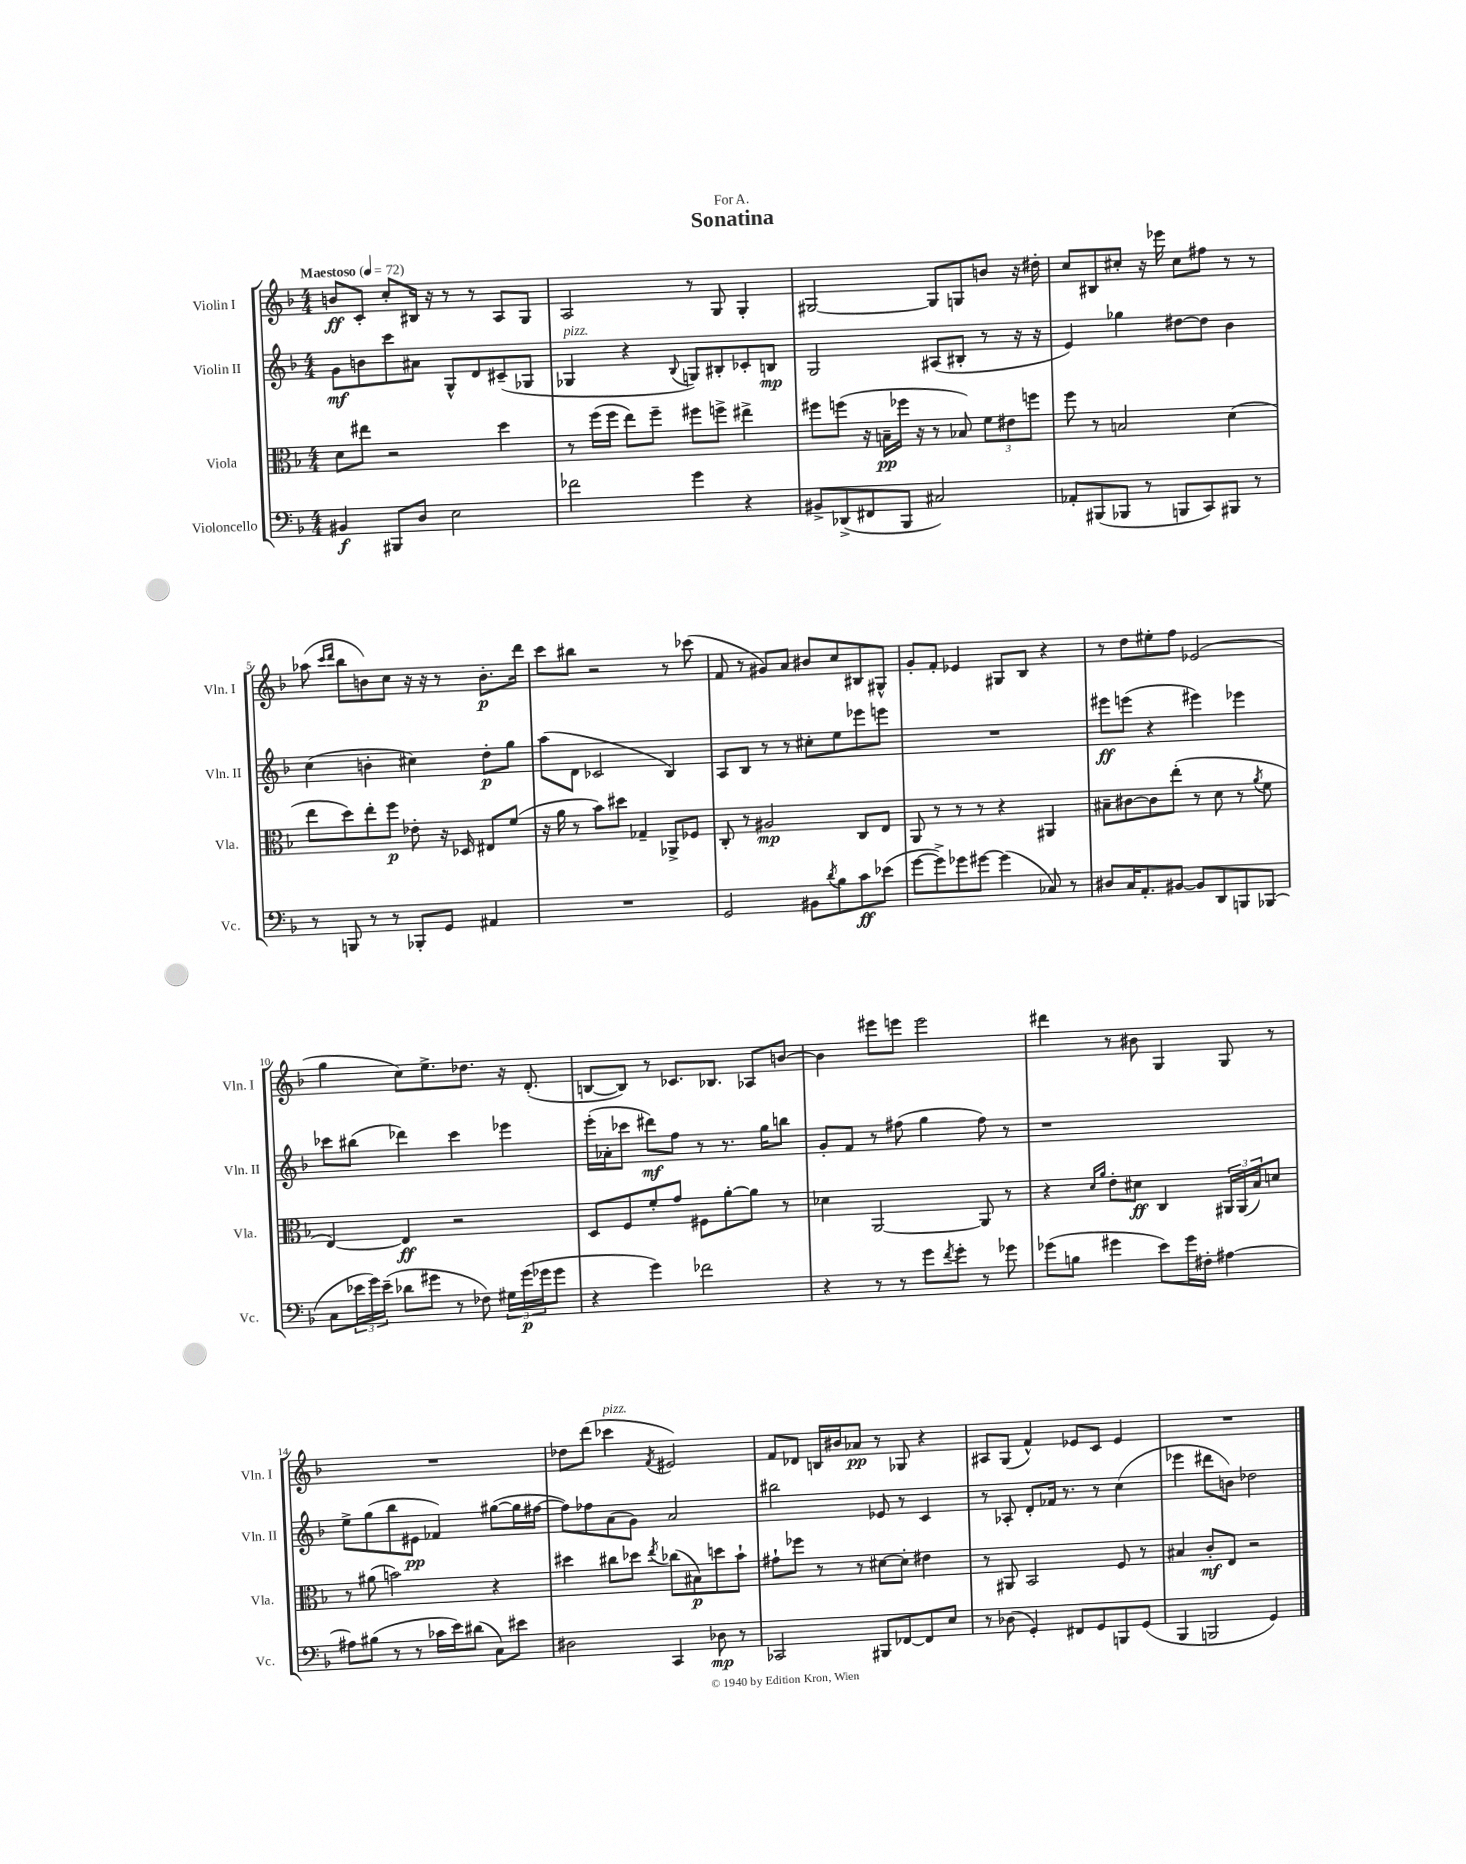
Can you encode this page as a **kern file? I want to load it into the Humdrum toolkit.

**kern	**kern	**kern	**kern
*staff4	*staff3	*staff2	*staff1
*clefF4	*clefC3	*clefG2	*clefG2
*k[b-]	*k[b-]	*k[b-]	*k[b-]
*M4/4	*M4/4	*M4/4	*M4/4
*MM72	*MM72	*MM72	*MM72
4BB#/	8d\L	8g\L	8b/L
.	8ee#\J	8b\	8c'/J
8BBB#/L	2r	8ccc\	8cc'/L
8D/J	.	8a#\J	16B#/Jk
.	.	.	16r
2E\	.	8G^^/L	8r
.	.	8d/	8r
.	4dd\	(8c#~/	8A/L
.	.	8G-/J	8G/J
=	=	=	=
2f-\	8r	4G-/	2A/
.	(16ff\LL	.	.
.	16ff\JJ	.	.
.	8ee\L)	4r	.
.	8ff~\J	.	.
.	.	8qqB-/	.
4g\	8ff#\L	8G/L)	8r
.	8ff^\J	8B#'/	8G/
4r	4ee#^\	8c-'/	4G'/
.	.	8B/J	.
=	=	=	=
8BB#^/L	8ff#\L	2G/	[2G#/
(8DD-^/	(8ff\J	.	.
8FF#/	16r	.	.
.	16B~\LL	.	.
8BBB-/J	16ff-\JJ	.	.
.	16r	.	.
2C#/)	8r	(8A#/L	8G#/]L
.	8B-/)	8B#'/J	8G/
.	12f\L	8r	8b/J
.	12e#\	.	.
.	.	16r	16r
.	12ff\J	.	.
.	.	16r	16dd#'\
=	=	=	=
8AA-'/L	8ff\	4e/)	8cc/L
(8BBB#/	8r	.	8B#/
8BBB-/J	2B/	4gg-\	8cc#'/J
8r	.	.	16r
.	.	.	16eee-\
8BBB/L	.	[8dd#\L	8cc#\L
8CC/)	.	8dd#\]J	8ff#\J
8BBB#/J	(4d\	4b-\	8r
8r	.	.	8r
=	=	=	=
8r	8ee\L	(4cc\	(8aa-\
.	.	.	16qqccc/LL
.	.	.	16qqddd/JJ
8BBB/	8dd\)	.	8bb-\L
8r	8ee'\	4b'\	8b\)
8r	8ff\J	.	8cc\J
8BBB-'/L	8e-'\	4cc#\)	16r
.	.	.	16r
8GG/J	16r	.	8r
.	16D-/	.	.
4AA#/	8E#/L	8dd'\L	8.b'\L
.	(8f/J	8gg\J	.
.	.	.	16ddd\Jk
=	=	=	=
1r	16r	(8aa\L	8ccc\L
.	16a\	.	.
.	8r	8d\J	8bb#\J
.	8b-\L)	2c-/	2r
.	8dd#\J	.	.
.	4G-~/	.	.
.	8AA-^/L	4B-/)	8r
.	8F-/J	.	(8ccc-\
=	=	=	=
2GG/	8C'/	8A/L	8f/
.	8r	8B-/J	8r
.	2A#/	8r	8g#/L)
.	.	8r	8a/J
8BB#\L	.	8cc#'\L	8b#/L
8qd/	.	.	.
8B-\	.	8ee\	8cc/
8c\	8C/L	8eee-\	8B#/
(8e-\J	8E/J	8eee\J	8G#^^/J
=	=	=	=
[8g\L	8AA/	1r	8g'/L
8g^\])	8r	.	8f'/J
8g-\	8r	.	4e-/
[8g#\J	8r	.	.
(4g#\]	4r	.	8G#/L
.	.	.	8B-/J
8C-/)	4AA#/	.	4r
8r	.	.	.
=	=	=	=
8D#/L	8B#~\L	8eee#\L	8r
16C/K	[8c#\	(8eee\J	8dd\L
8.AA'/	.	.	.
.	8c#\]	4r	8ee#'\
[8BB#/J	(8ee'\J	.	8ff\J
8BB#/]L	8r	4eee#\)	(2e-/
8DD/	8d\	.	.
8BBB/	8r	4eee-\	.
.	8qa/	.	.
(8BBB-/J	8f\	.	.
=	=	=	=
8C\L	[4E/)	8ccc-\L	4gg\
24e-\L	.	(8bb#\J	.
24g\)	.	.	.
(24e-~\JJ	.	.	.
8d-\L	4E/]	4ddd-\)	8cc\L)
8g#\J	.	.	8.ee^\
8r	2r	4ccc-\	.
.	.	.	8.dd-\J
8F-\)	.	.	.
24G#\LL	.	4eee-\	16r
(24g#\	.	.	.
.	.	.	(8.d'/
24g-\J	.	.	.
8g-\J	.	.	.
=	=	=	=
4r	8D/L	(16eee'\LL	[8B/L
.	.	16a-'\J	.
.	8F/	8ccc-\J	8B/]J)
4g\)	8f'/	8ddd#\L)	8r
.	8g/J	8ff\J	8.c-/L
2f-\	8F#\L	8r	.
.	.	.	8.B-/J
.	[8a'\	8.r	.
.	8a\]J	.	8A-/L
.	.	16gg\LK	.
.	8r	8bb\J	[8b/J
=	=	=	=
4r	4d-\	8g'/L	4b\]
.	.	8f/J	.
8r	[2AA/	8r	8eee#\L
8r	.	(8ff#\	8eee\J
8g\L	.	4gg\	2eee\
8qf/	.	.	.
8g'\J	.	.	.
8r	8AA/]	8ff#\)	.
8g-\	8r	8r	.
=	=	=	=
(8g-\L	4r	1r	4ddd#\
8B\J	.	.	.
.	16qqd/LL	.	.
.	16qqa/JJ	.	.
4g#\	8e'\L	.	8r
.	8d#\J	.	8b#\
8e\L)	4C/	.	4G/
16g#\L	.	.	.
16F#'\JJ	.	.	.
[4A#\	24AA#/LL	.	8G/
.	(24AA#/	.	.
.	24B-/J)	.	.
.	8d/J	.	8r
=	=	=	=
8A#\]L	8r	8ee^\L	1r
(8B#\J	(8a#\	(8gg\	.
8r	2b\)	8bb-\	.
8r	.	8e#\J	.
16c-\LL	.	4f-/)	.
16e\J)	.	.	.
(8d#\J	.	.	.
8C\L)	4r	([8gg#\L	.
8e#\J	.	16gg#\]L	.
.	.	[16ff#\JJ	.
=	=	=	=
2D#\	4dd#\	8ff#\]L)	8dd-\L
.	.	8ff-\	(8ddd\J
.	8cc#\L	(8a\	4ccc-\
.	8dd-\J	8g\J)	.
.	8qee/	.	8qf/
4CC/	(8cc-\L	2a/	2e#/)
.	8B#\)	.	.
8D-\	8dd\	.	.
8r	8b-`\J	.	.
=	=	=	=
2CC-/	8g#`\L	2bb#\	8f/L
.	8ff-\J	.	8d-/J
.	8r	.	16B/LL
.	.	.	16b#/J
.	8r	.	8a-/J
8BBB#/L	[8d#\L	8e-/	8r
[8FF-/	8d#'\]J	8r	8G-/
8FF-/]	4e#\	4c/	4r
8E/J	.	.	.
=	=	=	=
8r	8r	8r	8A#/L
(8D-\	8AA#/	8A-'/	(8G/J
4GG'/)	2BB-/	8d'/L	4f^^/)
.	.	16f-/Jk	.
.	.	8.r	.
8FF#/L	.	.	8e-/L
8GG/	.	8r	8c/J
8BBB/	8F/	(4cc\	4e-/
(8GG/J	8r	.	.
=	=	=	=
4BBB-/	4B#/	4eee-\	1r
2BBB/	8c'/L	8ddd#\L	.
.	8E/J	8b\J)	.
.	2r	2dd-\	.
4GG/)	.	.	.
==	==	==	==
*-	*-	*-	*-
